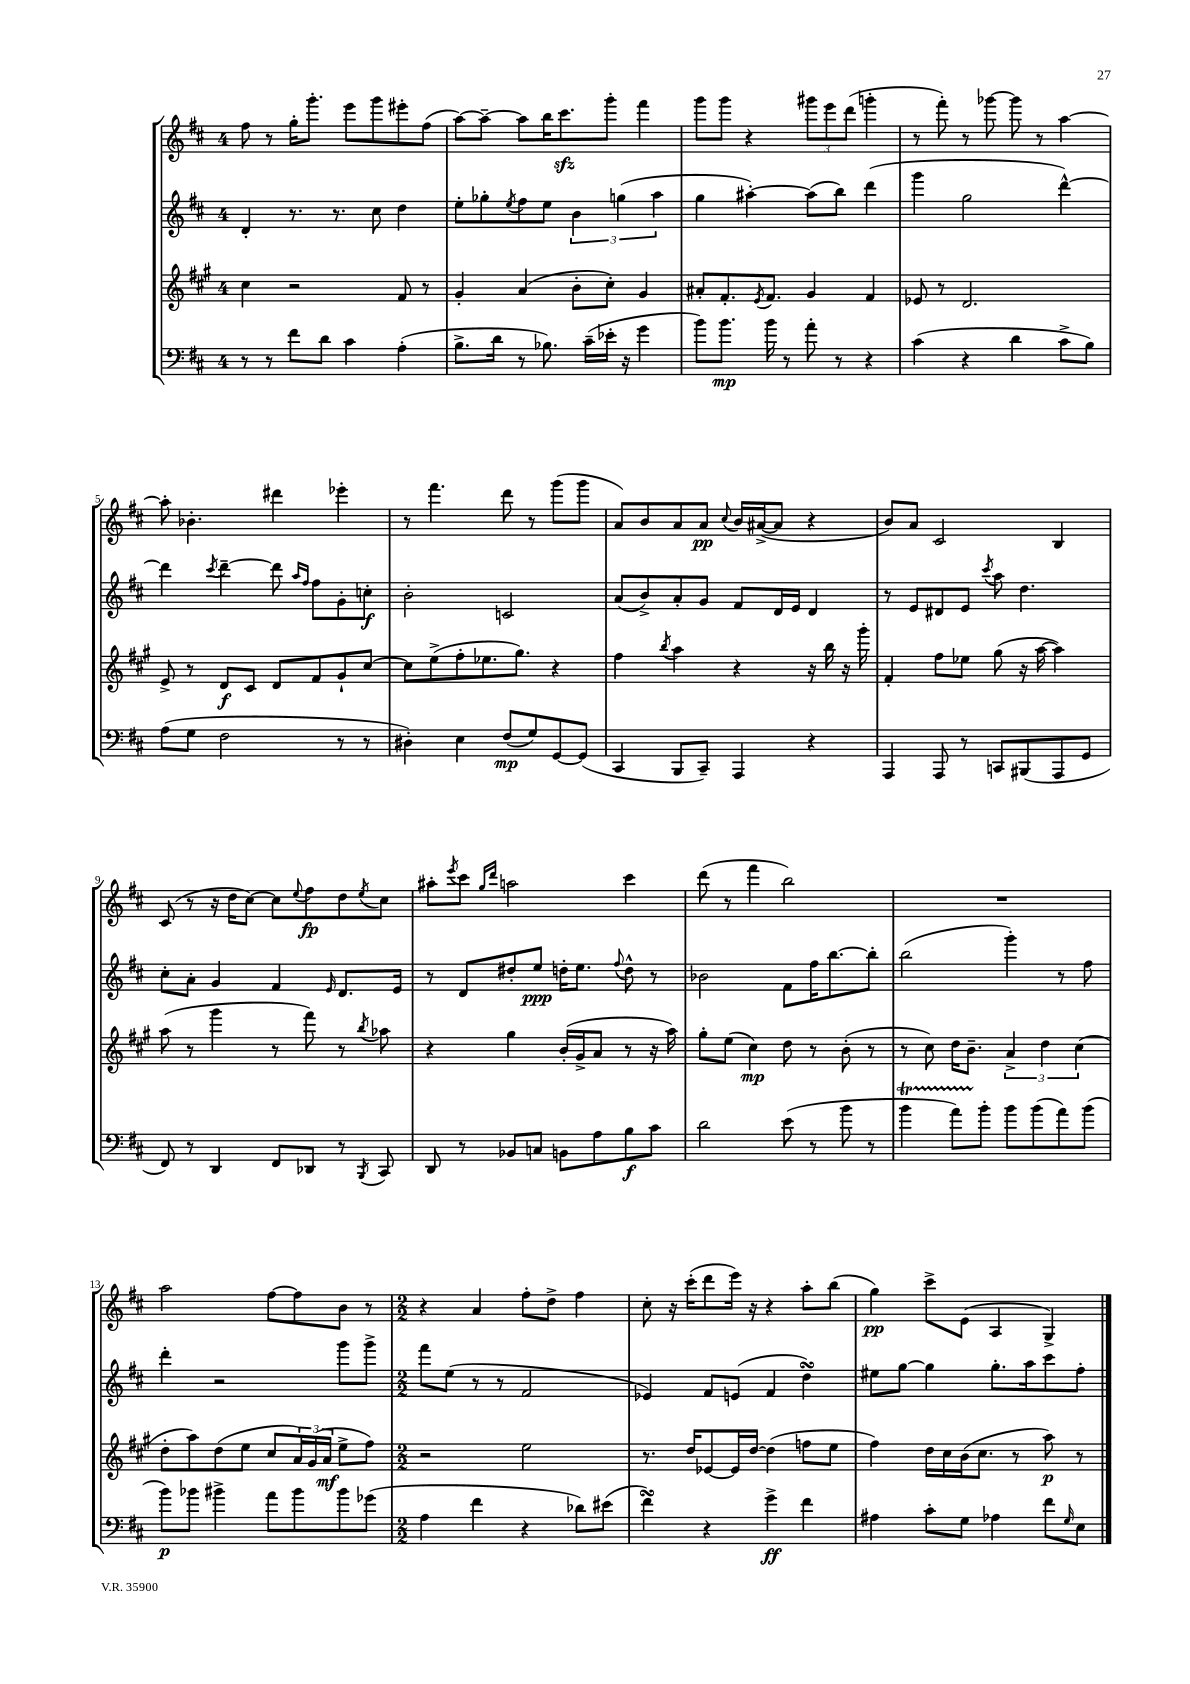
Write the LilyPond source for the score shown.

<<
\new StaffGroup <<
\new Staff = "s0" {
    \clef treble \key d \major \once \override Staff.TimeSignature.style = #'single-digit \time 4/4
    fis''8 r8 g''16-. g'''8.-. e'''8 g'''8 eis'''8-. fis''8( |
    a''8~) a''8~-- a''8 b''16 cis'''8.\sfz g'''8-. fis'''4 |
    g'''8 g'''8 r4 \tuplet 3/2 { gis'''8 e'''8 d'''8( } g'''4-. |
    r8 fis'''8-.) r8 ges'''8~ ges'''8 r8 a''4~ |
    a''8-. bes'4.-. dis'''4 ees'''4-. |
    r8 fis'''4. d'''8 r8 g'''8( g'''8 |
    a'8) b'8 a'8 a'8\pp \appoggiatura { cis''8 } b'16 ais'16~->( ais'8 r4 |
    b'8) a'8 cis'2 b4 |
    cis'8( r8 r16 d''16 cis''8~) cis''8 \appoggiatura { e''8 } fis''8\fp d''8 \acciaccatura { e''8 } cis''8 |
    ais''8-. \acciaccatura { e'''8 } cis'''8 \grace { g''16 d'''16 } a''2 cis'''4 |
    d'''8( r8 fis'''4 b''2) |
    R1 |
    a''2 fis''8~ fis''8 b'8 r8 |
    \numericTimeSignature \time 2/2 r4 a'4 fis''8-. d''8-> fis''4 |
    cis''8-. r16 cis'''16-.( d'''8 e'''16) r16 r4 a''8-. b''8( |
    g''4\pp) cis'''8-> e'8( a4 g4->) \bar "|." |
}
\new Staff = "s1" {
    \clef treble \key d \major \once \override Staff.TimeSignature.style = #'single-digit \time 4/4
    d'4-. r8. r8. cis''8 d''4 |
    e''8-. ges''8-. \acciaccatura { e''8 } fis''8 e''8 \tuplet 3/2 { b'4 g''4( a''4 } |
    g''4 ais''4~-.) ais''8( b''8) d'''4( |
    g'''4 g''2 d'''4~-^) |
    d'''4 \acciaccatura { cis'''8 } d'''4~-- d'''8 \grace { a''16 fis''16 } fis''8 g'8-. c''8-.\f |
    b'2-. c'2 |
    a'8( b'8->) a'8-. g'8 fis'8 d'16 e'16 d'4 |
    r8 e'8 dis'8 e'8 \acciaccatura { cis'''8 } a''8 d''4. |
    cis''8-. a'8-. g'4 fis'4 \grace { e'16 } d'8. e'16 |
    r8 d'8 dis''8-. e''8\ppp d''16-. e''8. \appoggiatura { fis''8 } d''8-^ r8 |
    bes'2 fis'8 fis''16 b''8.~ b''8-. |
    b''2( g'''4-.) r8 fis''8 |
    d'''4-. r2 g'''8 g'''8-> |
    \numericTimeSignature \time 2/2 fis'''8 e''8( r8 r8 fis'2 |
    ees'4) fis'8 e'8( fis'4 d''4\turn) |
    eis''8 g''8~ g''4 g''8.-. a''16 cis'''8 fis''8-. \bar "|." |
}
\new Staff = "s2" {
    \clef treble \key a \major \once \override Staff.TimeSignature.style = #'single-digit \time 4/4
    cis''4 r2 fis'8 r8 |
    gis'4-. a'4( b'8-. cis''8-.) gis'4 |
    ais'8-. fis'8.-. \acciaccatura { e'8 } fis'8. gis'4 fis'4 |
    ees'8 r8 d'2. |
    e'8-> r8 d'8\f cis'8 d'8 fis'8 gis'8-! cis''8~ |
    cis''8 e''8->( fis''8-. ees''8. gis''8.) r4 |
    fis''4 \acciaccatura { b''8 } a''4 r4 r16 b''16 r16 gis'''16-. |
    fis'4-. fis''8 ees''8 gis''8( r16 a''16~ a''4) |
    a''8( r8 gis'''4 r8 fis'''8) r8 \acciaccatura { b''8 } aes''8 |
    r4 gis''4 b'16-.( gis'16-> a'8 r8 r16 a''16) |
    gis''8-. e''8( cis''4\mp) d''8 r8 b'8-.( r8 |
    r8 cis''8) d''16 b'8.-- \tuplet 3/2 { a'4-> d''4 cis''4( } |
    d''8-. a''8) d''8( e''8 cis''8 \tuplet 3/2 { a'16) gis'16( a'16\mf } e''8-> fis''8) |
    \numericTimeSignature \time 2/2 r2 e''2 |
    r8. d''16 ees'8~ ees'16 d''16~ d''4( f''8 e''8 |
    fis''4) d''16 cis''16 b'16( cis''8. r8 a''8\p) r8 \bar "|." |
}
\new Staff = "s3" {
    \clef bass \key d \major \once \override Staff.TimeSignature.style = #'single-digit \time 4/4
    r8 r8 fis'8 d'8 cis'4 a4-.( |
    b8.-> d'16 r8 bes8.) cis'16--( ees'16-. r16 g'4 |
    b'8) b'8.\mp b'16 r8 a'8-. r8 r4 |
    cis'4( r4 d'4 cis'8-> b8) |
    a8( g8 fis2 r8 r8 |
    dis4-.) e4 fis8\mp( g8) g,8~ g,8( |
    cis,4 b,,8 cis,8--) a,,4 r4 |
    a,,4 a,,8 r8 c,8 bis,,8( a,,8 g,8 |
    fis,8) r8 d,4 fis,8 des,8 r8 \acciaccatura { b,,8 } cis,8 |
    d,8 r8 bes,8 c8 b,8 a8 b8\f cis'8 |
    d'2 e'8( r8 b'8 r8 |
    b'4\startTrillSpan a'8) b'8-.\stopTrillSpan b'8 b'8( a'8) b'8( |
    b'8\p) bes'8 bis'4-> a'8 bis'8 bis'8 ges'8( |
    \numericTimeSignature \time 2/2 a4 fis'4 r4 des'8) eis'8( |
    fis'4\turn) r4 g'4->\ff fis'4 |
    ais4 cis'8-. g8 aes4 fis'8 \grace { g16 } e8 \bar "|." |
}
>>
>>
